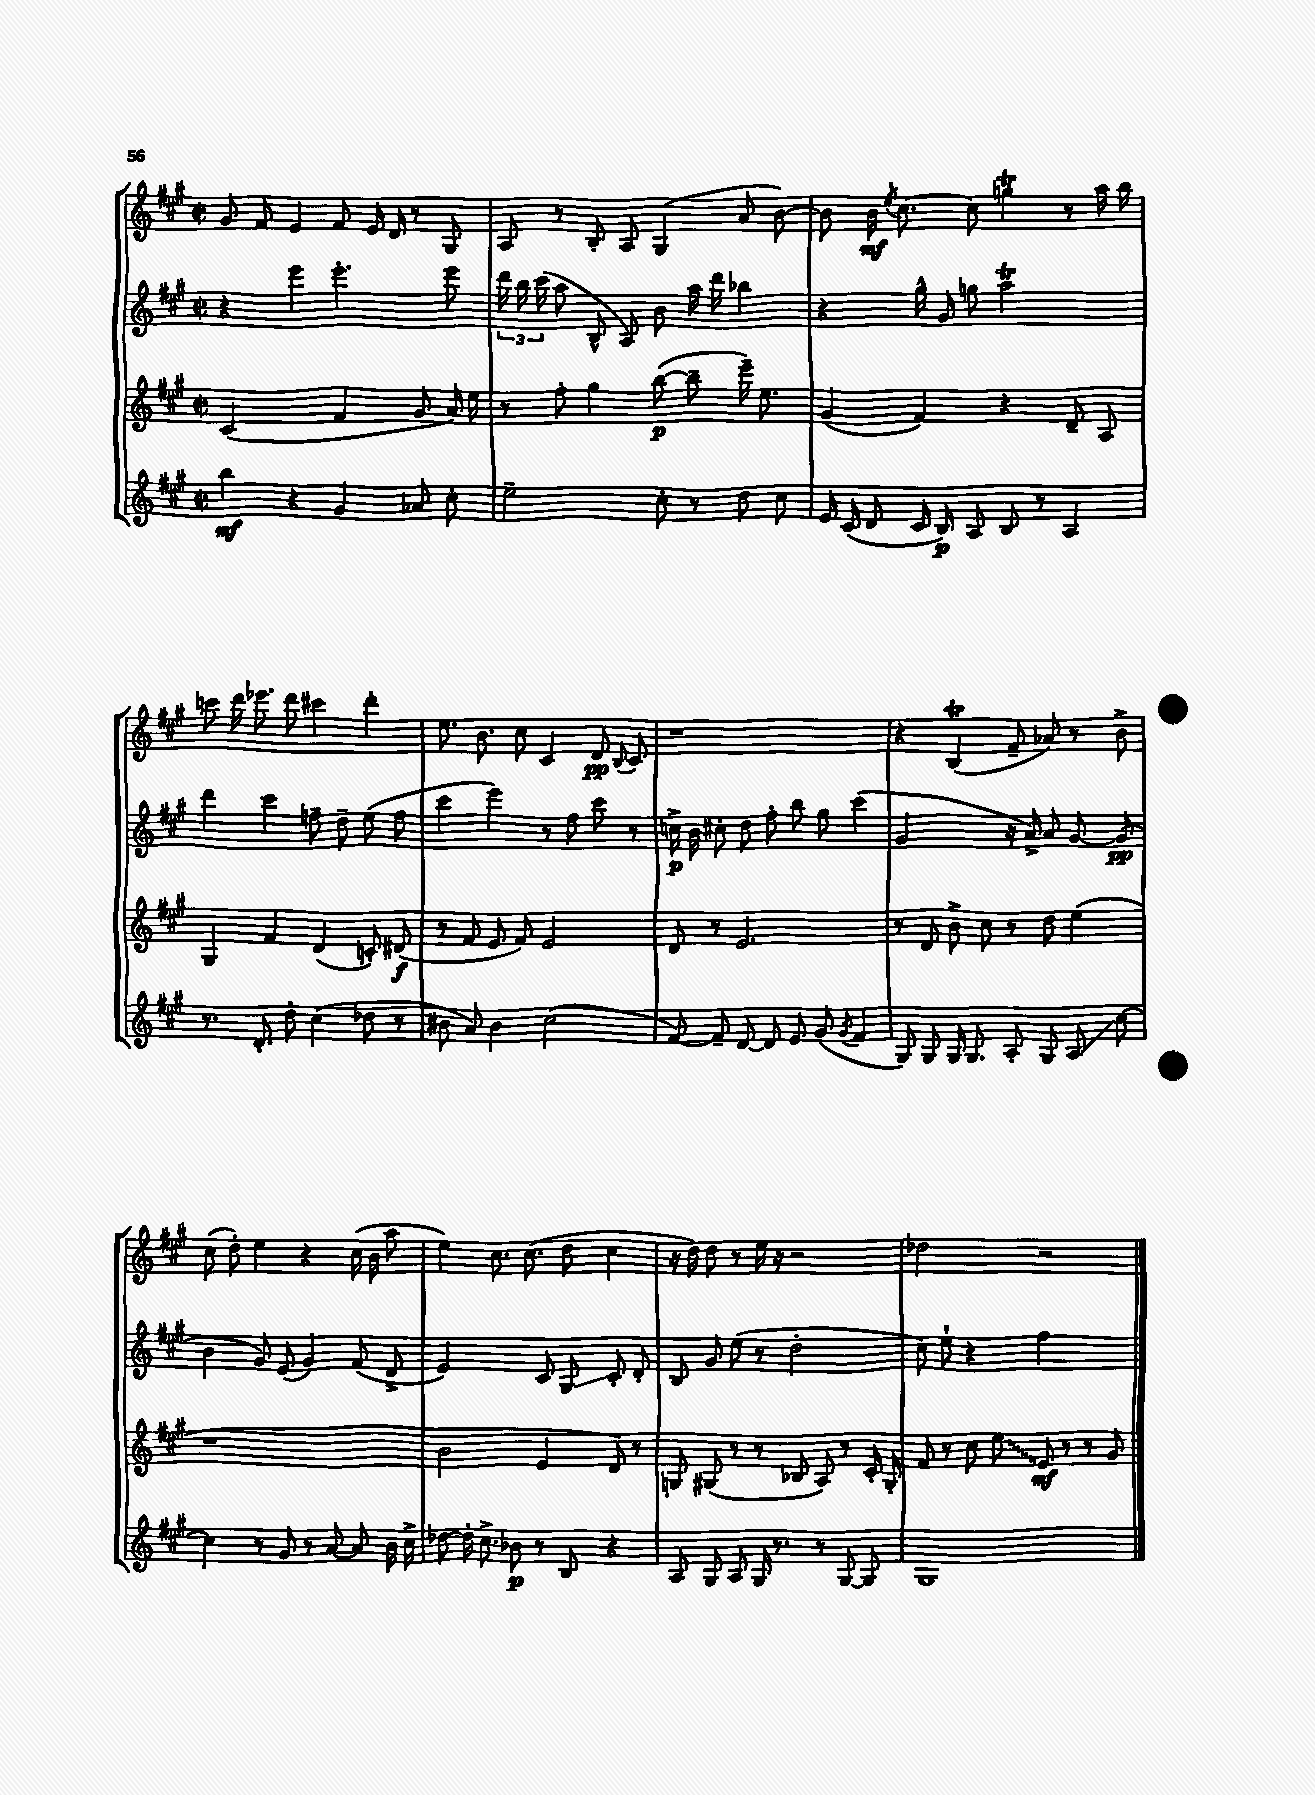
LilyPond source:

<<
\new StaffGroup <<
\new Staff = "s0" {
    \clef treble \key a \major \defaultTimeSignature \time 2/2
    \autoBeamOff gis'8 fis'8 e'4 fis'8 e'16 d'16 r8 gis8 |
    a8 r8 b8-. a8 gis4( a'8 b'8~) |
    b'8 b'16\mf \acciaccatura { e''8 } cis''8.~ cis''8 g''4\trill r8 a''16 b''16 |
    c'''8 d'''16 ees'''8. d'''8 cis'''4 d'''4-. |
    e''8. b'8. cis''8 cis'4 d'8\pp \appoggiatura { b8 } cis'8 |
    r1 |
    r4 b4\trill( fis'8-- aes'8) r8 b'8-> |
    cis''8( d''8-.) e''4 r4 cis''16( b'16 a''8 |
    e''4) cis''8. cis''8.( d''8 cis''4 |
    r16 d''16) d''8 r8 e''16 r16 r2 |
    des''2 r2 \bar "|." |
}
\new Staff = "s1" {
    \clef treble \key a \major \defaultTimeSignature \time 2/2
    \autoBeamOff r4 e'''4 e'''4.-. e'''8 |
    \tuplet 3/2 { d'''16 b''16 cis'''16( } a''8 b8-^ a8) b'8 a''16 d'''16 bes''4 |
    r4 gis''16-^ gis'16 g''8 a''2\trill |
    d'''4 cis'''4 f''8-- d''8-- e''8( f''8 |
    cis'''4 e'''4) r8 fis''8 cis'''8 r8 |
    c''16->\p b'16 cis''8-. d''8 fis''8-. b''8 gis''8 cis'''4( |
    gis'2 r16 a'16->) a'8 gis'8~ gis'8\pp( |
    b'4 gis'8) e'8( gis'4) fis'8( d'8-> |
    e'2) cis'8 gis8\glissando cis'8-. d'8-. |
    b8 gis'8 e''8( r8 d''2-. |
    cis''8) e''8-! r4 fis''2 \bar "|." |
}
\new Staff = "s2" {
    \clef treble \key a \major \defaultTimeSignature \time 2/2
    \autoBeamOff cis'2( fis'4 gis'8 a'16) e''16 |
    r8 fis''8-. gis''4 b''8~\p( b''8-- e'''16--) e''8. |
    gis'4( fis'4) r4 d'8-- a8 |
    gis4 fis'4 d'4( c'8-.) dis'8\f( |
    r8 fis'8 e'8 fis'8) e'2 |
    d'8 r8 e'2. |
    r8 d'8 b'8-> cis''8 r8 d''8 e''4( |
    r1 |
    b'2 e'4 d'8) r8 |
    g8 gis8( r8 r8 bes8 a8) r8 cis'16-. gis16-. |
    fis'8 r8 cis''8 \once \override Glissando.style = #'zigzag e''8\glissando e'8\mf r8 r8 gis'8 \bar "|." |
}
\new Staff = "s3" {
    \clef treble \key a \major \defaultTimeSignature \time 2/2
    \autoBeamOff b''4\mf r4 gis'4 aes'8 cis''8-. |
    e''2-- cis''8-. r8 d''8 cis''8 |
    e'16 cis'16( d'8 cis'16 b16\p) a8 b8 r8 a4 |
    r8. d'8.-. d''8-. cis''4( des''8 r8 |
    bis'8 a'8) bis'4 cis''2( |
    fis'8~) fis'8-- d'8~ d'8 e'8 gis'8( \acciaccatura { gis'8 } fis'4 |
    gis8) gis8 gis16 gis8. a8-. gis8 a8\glissando cis''8~ |
    cis''4 r8 gis'8 r8 a'8~ a'8 b'16 cis''16-> |
    des''8~ des''16-. cis''8.-> bes'8\p r8 b8 r4 |
    a8 gis8 a8 gis16 r8. r8 gis8~ gis8 |
    gis1 \bar "|." |
}
>>
>>
\layout { \context { \Score \remove "Bar_number_engraver" } }
